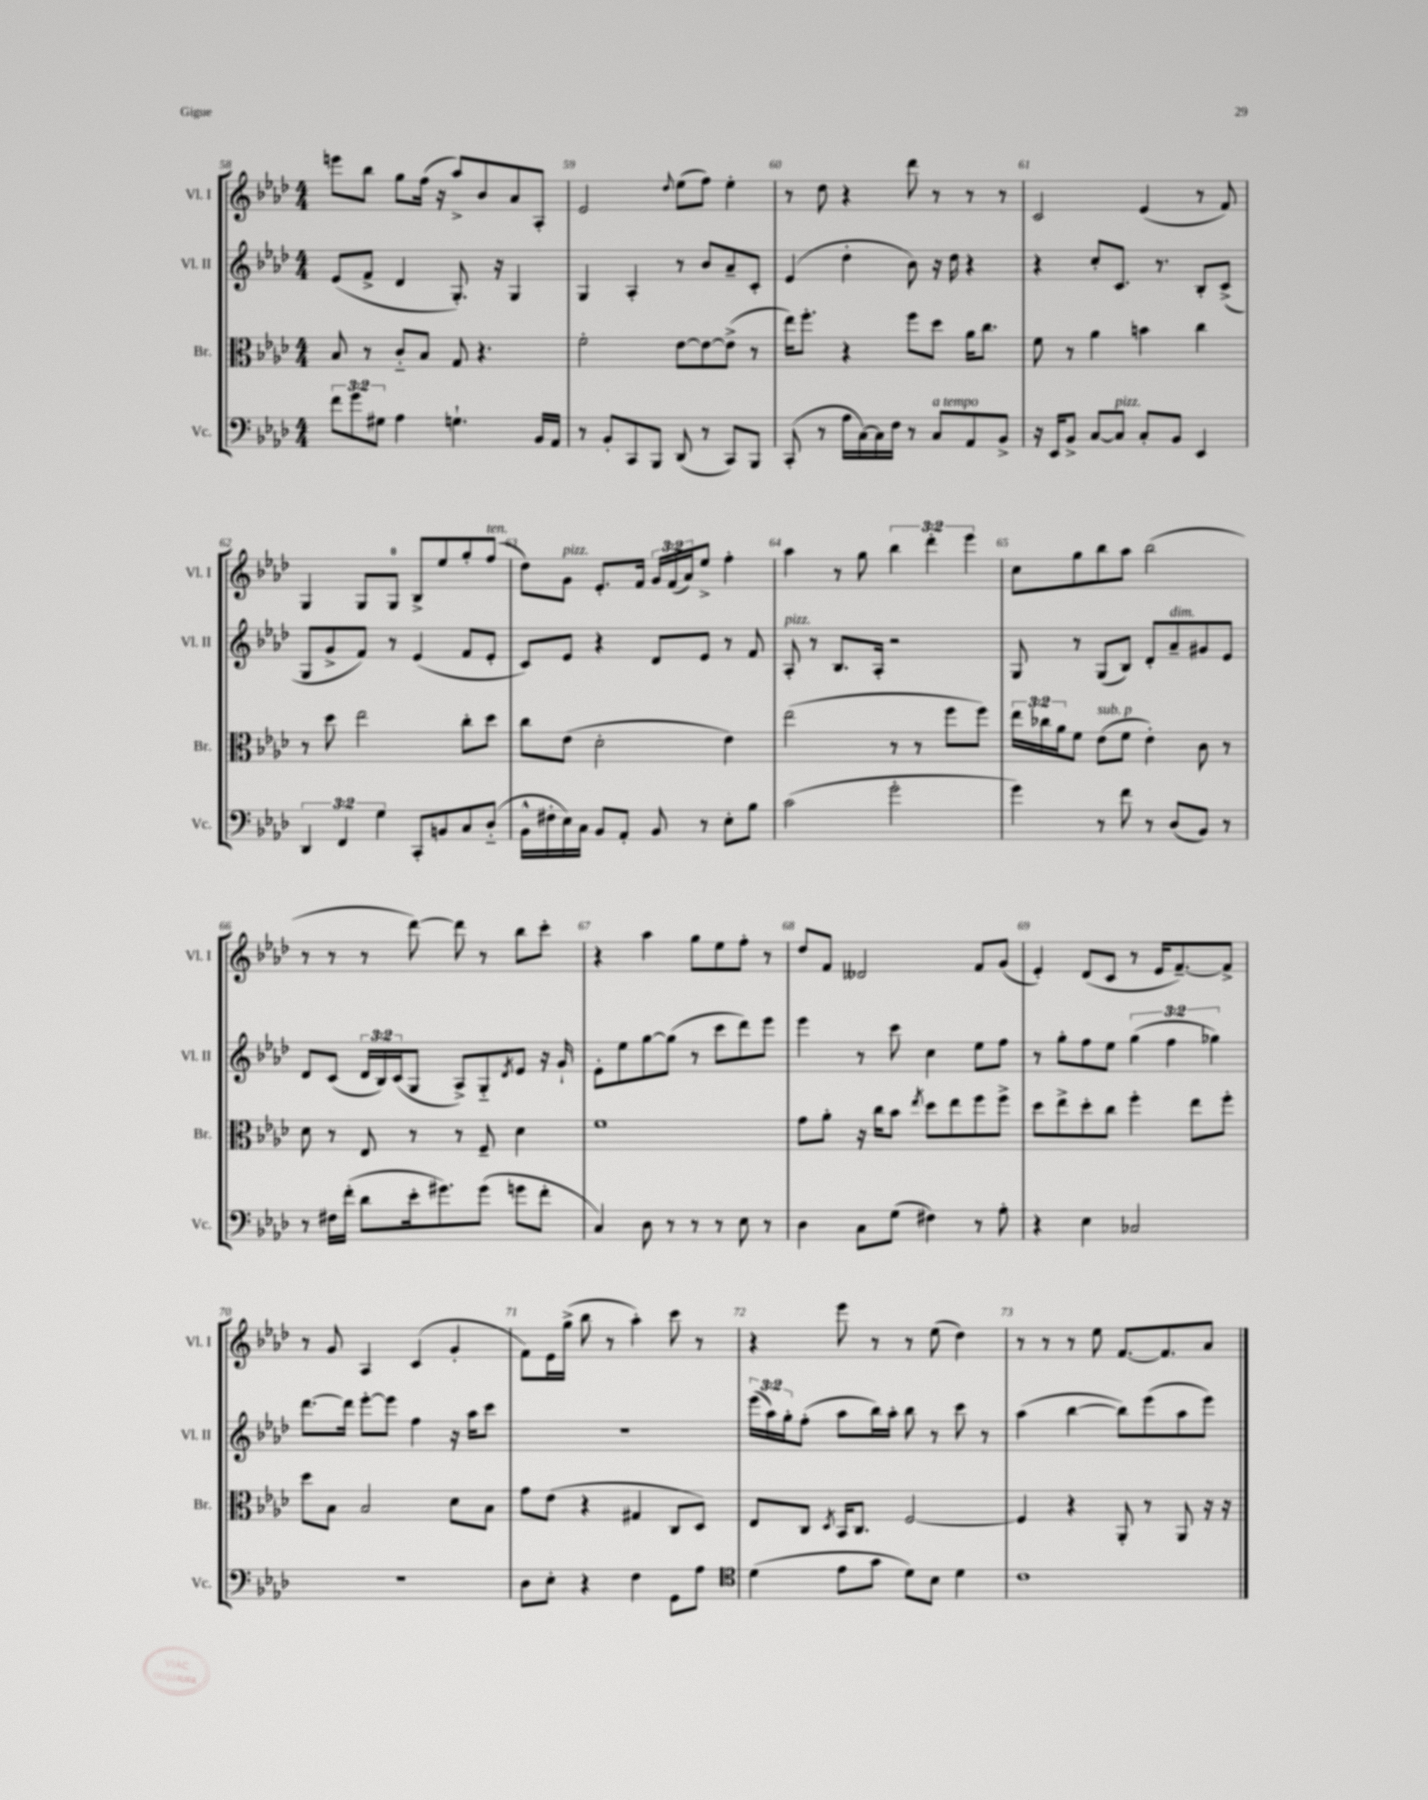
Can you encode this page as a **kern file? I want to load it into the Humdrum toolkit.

**kern	**kern	**kern	**kern
*staff4	*staff3	*staff2	*staff1
*clefF4	*clefC3	*clefG2	*clefG2
*k[b-e-a-d-]	*k[b-e-a-d-]	*k[b-e-a-d-]	*k[b-e-a-d-]
*M4/4	*M4/4	*M4/4	*M4/4
12f	8B-	(8e-	8eee
12g	.	.	.
.	8r	8f^	8bb-
12G#	.	.	.
4A-	8c'~	4d-	8gg
.	8B-	.	(16ff
.	.	.	16r
4.G`	8G	8.G')	8aa-^)
.	4.r	.	8b-
.	.	16r	.
.	.	4G	8a-
16BB-	.	.	8A-'
16AA-	.	.	.
=	=	=	=
8r	2f'	4G	2e-
8BB-'	.	.	.
8CC	.	4A-'	.
8BBB-	.	.	.
.	.	.	8qqdd-
(8DD-	[8e-	8r	(8ee-
8r	8e-_	8b-	8ff)
8CC)	(8e-^]	8a-~	4ee-'
8BBB-	8r	8c'	.
=	=	=	=
(8CC'	16ee-)	(4e-	8r
.	8.ff'	.	.
8r	.	.	8dd-
16A-	4r	4dd-'	4r
[16C)	.	.	.
16C]	.	.	.
16F	.	.	.
8r	8ff	8b-)	8ddd-
8C	8dd-	16r	8r
.	.	16dd-	.
8AA-	16a-	4r	8r
.	8.cc	.	.
8BB-^	.	.	8r
=	=	=	=
16r	8f	4r	2c
16EE-	.	.	.
8BB-^	8r	.	.
[8C	4a-	8cc'	.
8C]	.	8.c	.
8C'	4b	.	(4e-
.	.	8.r	.
8BB-	.	.	.
4EE-	4cc	8B-'	8r
.	.	(8c^	8f)
=	=	=	=
6DD-	8r	8G	4G
.	8dd-	8g^	.
6FF	.	.	.
.	2ee-	8f)	8G
6G	.	.	.
.	.	8r	8G
8CC'	.	(4e-	8B-^
8BB	.	.	8ee-
8C	8cc'	8f	8gg'
(8D-'~	8dd-	8e-'	(8ff
=	=	=	=
16BB-^^	8cc	8c)	8dd-)
16F#'	.	.	.
16E-)	(8e-	8e-	8g
16C	.	.	.
8BB-	2d-'	4r	8.e-'
8AA-'	.	.	.
.	.	.	16f
8BB-	.	8d-	24g
.	.	.	(24f
.	.	.	24a-)
8r	.	8e-	8ee-^
8E-'	4e-)	8r	4ff'
8B-	.	8f	.
=	=	=	=
(2c	(2ee-	8A-'	4aa-
.	.	8r	.
.	.	8.B-	8r
.	.	.	8gg
.	.	16A-'	.
2g'	8r	2r	6bb-
.	8r	.	.
.	.	.	6ddd-'
.	8ff	.	.
.	.	.	6eee-
.	8ff)	.	.
=	=	=	=
4g)	24ee-	8G	8cc
.	24cc-	.	.
.	24a-	.	.
.	8f	8r	8gg
8r	(8e-	(8G	8bb-
8f	8f	8B-)	8aa-
8r	4e-')	8d-'	(2bb-
(8D-	.	8a-~	.
8BB-)	8c	8g#	.
8r	8r	8e-	.
=	=	=	=
8r	8d-	8d-	8r
16F#	8r	(8c	8r
(16f'	.	.	.
8d-	8E-	24d-	8r
.	.	24B-)	.
.	.	(24c	.
16e-'	8r	8G	[8ddd-)
8.g#)	.	.	.
.	8r	8A-^)	8ddd-]
(8g#	8F~	8G'~	8r
.	.	8qd-	.
8g	4d-	8e-	8bb-
8f'	.	16r	8ccc'
.	.	16g`	.
=	=	=	=
4C)	1f	8e-'	4r
.	.	8ee-	.
8D-	.	[8gg	4aa-
8r	.	(8gg]	.
8r	.	8r	8gg
8r	.	8ccc	8ee-
8E-	.	8ddd-)	8ff'
8r	.	8eee-	8r
=	=	=	=
4D-	8g	4eee-	8dd-
.	8a-'	.	8f
8C	16r	8r	2d--
.	16cc	.	.
(8G	8b-	8ccc	.
.	8qee-	.	.
4F#)	8dd-	4cc	.
.	8ee-	.	.
8r	8ff	8ee-	8f
8A-'	8ff^	8ff	(8g
=	=	=	=
4r	8dd-	8r	4e-')
.	8ee-^	8gg'	.
4E-	8dd-'	8ff	(8d-
.	8cc	8ee-	8c
2C-	4ff'	(6gg	8r
.	.	.	16e-
.	.	6ff	.
.	.	.	[8.f~)
.	8ee-	.	.
.	.	6gg-)	.
.	8ff'	.	8f^]
=	=	=	=
1r	8dd-	[8.ddd-	8r
.	8B-	.	8g
.	.	16ddd-]	.
.	2B-	[8eee-'	4A-
.	.	8eee-]	.
.	.	4ff	(4c
.	8d-	16r	4g'
.	.	16aa-	.
.	8B-	8ccc	.
=	=	=	=
8D-	8g	1r	8f)
8E-'	(8e-	.	16e-
.	.	.	(16gg^
4r	4r	.	8bb-
.	.	.	8r
4F	4G#	.	4aa-')
8GG	8C	.	8ccc
8A-	8D-)	.	8r
=	=	=	=
*clefC4	*	*	*
(4d-	8E-	(24eee-	4r
.	.	24aa-)	.
.	.	24gg'	.
.	8C	(8ff'	.
.	8qD-	.	.
8e-	16BB-	8aa-	8eee-
.	8.C	.	.
8g	.	16bb-)	8r
.	.	16aa-'	.
8d-)	[2F	8bb-	8r
8B-	.	8r	(8ee-
4d-	.	8ccc	4dd-)
.	.	8r	.
=	=	=	=
1c	4F]	(4aa-	8r
.	.	.	8r
.	4r	[4bb-	8r
.	.	.	8ee-
.	8AA-'	8bb-])	[8.f
.	8r	(8eee-	.
.	.	.	8.f]
.	8AA-	8aa-	.
.	16r	8eee-)	8a-
.	16r	.	.
==	==	==	==
*-	*-	*-	*-
